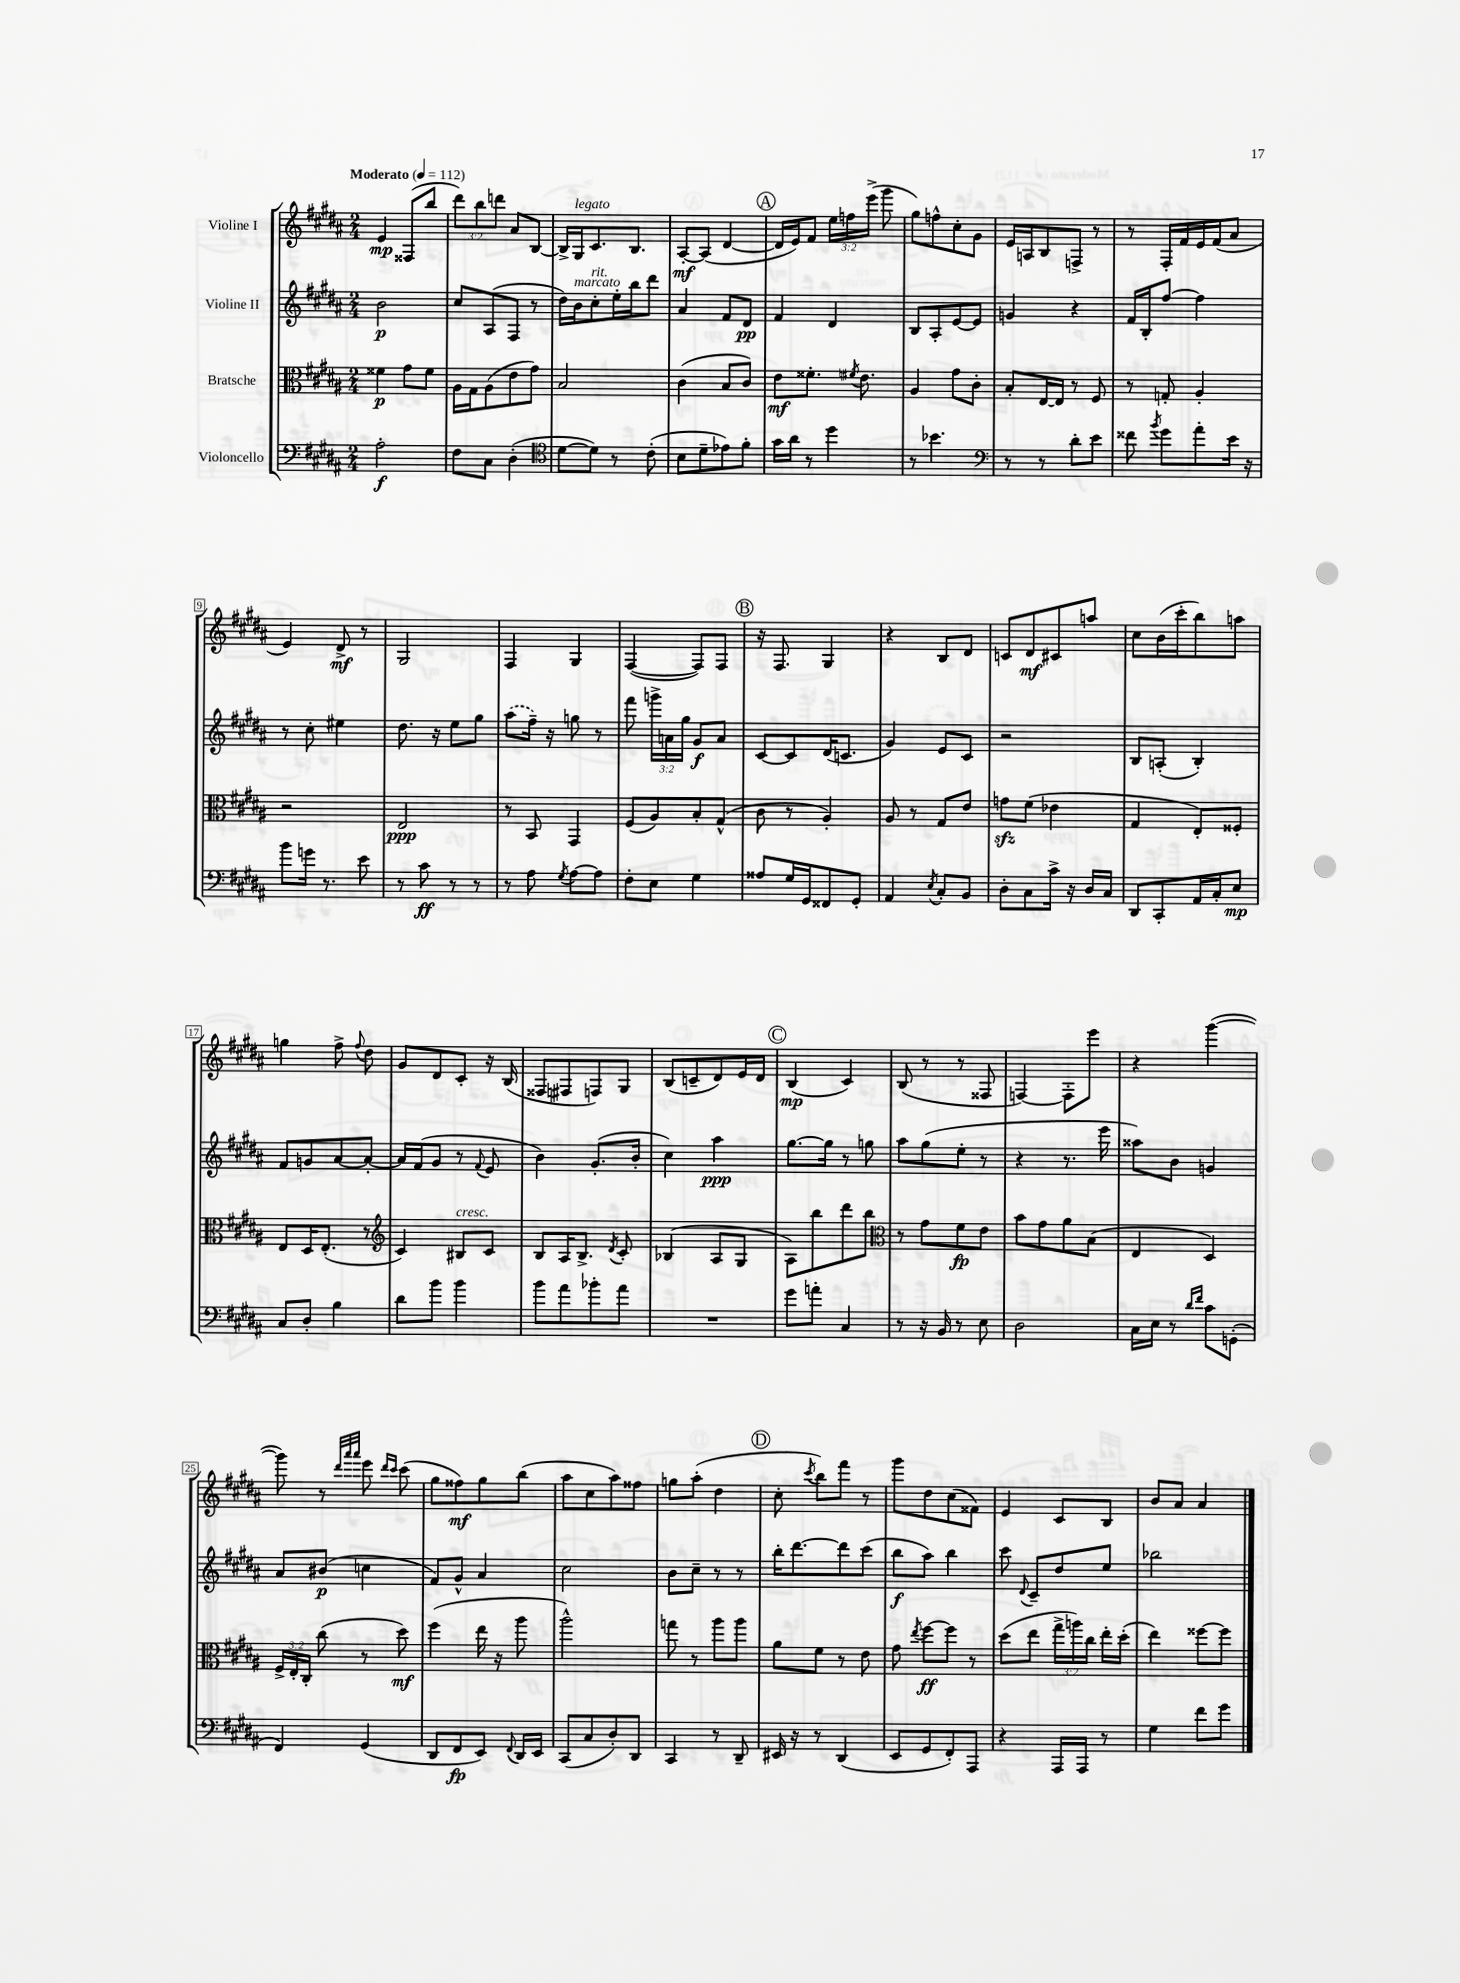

**kern	**kern	**kern	**kern
*staff4	*staff3	*staff2	*staff1
*clefF4	*clefC3	*clefG2	*clefG2
*k[f#c#g#d#a#]	*k[f#c#g#d#a#]	*k[f#c#g#d#a#]	*k[f#c#g#d#a#]
*M2/4	*M2/4	*M2/4	*M2/4
*MM112	*MM112	*MM112	*MM112
2A#'	4f##	2b	4e
.	8g#	.	(8F##
.	8f##	.	8bb
=	=	=	=
8F#	16A#	8cc#	12ddd#)
.	16G#	.	.
.	.	.	12bb
8C#	(8A#	(8A#	.
.	.	.	12ddd
(4D#'	8e	8F#	8a#
.	8g#)	8r	[8B
=	=	=	=
*clefC4	*	*	*
[8d#	2B	16dd#)	16B^]
.	.	16b	16G#
8d#])	.	8cc#'	8.c#
8r	.	16ee'	.
.	.	16bb	8.B
(8c#'	.	8ddd#	.
=	=	=	=
8B	(4c#	4a#	[8A#'
8d#~	.	.	(8A#]
8e-)	8B	8f#	[4d#
8f#'	8c#)	8d#	.
=	=	=	=
16g#	8e	4f#	16d#]
16a#	.	.	16e)
8r	8.f##'	.	8f#
4dd#	.	4d#	24ee
.	.	.	24ff
.	8qf#	.	.
.	8.e	.	.
.	.	.	(24eee^
.	.	.	8ggg#
=	=	=	=
8r	4A#	8B	8gg#)
4.b-	.	8A#'	8ff^^
.	8g#	[8e	8cc#'
.	8c#'	8e]	8g#
=	=	=	=
*clefF4	*	*	*
8r	8B'	4g	16e
.	.	.	16A
8r	[16E	.	8B
.	16E]	.	.
8d#'	8r	4r	8F^
8e	8F#	.	8r
=	=	=	=
8f##	8r	16f#	8r
.	.	16B'	.
8qb	.	.	.
8g#	8G'	[8ff#	16F#'
.	.	.	16f#
8a#'	4A#'	4ff#]	16e
.	.	.	(16f#
16e	.	.	8a#
16r	.	.	.
=	=	=	=
8b	2r	8r	4e)
16g	.	8cc#'	.
8.r	.	.	.
.	.	4ee#	8d#^
8e	.	.	8r
=	=	=	=
8r	2E	8.dd#	2G#
8c#	.	.	.
.	.	16r	.
8r	.	8ee	.
8r	.	8gg#	.
=	=	=	=
8r	8r	(8aa#	4F#
8A#	8BB	16ff#~)	.
.	.	16r	.
8qG#	.	.	.
[8A#	4GG#	8gg	4G#
8A#]	.	8r	.
=	=	=	=
8F#'	(8F#	8fff#	([4F#
8E	8A#)	24ggg^	.
.	.	24a	.
.	.	24gg#	.
4G#	8B'	8g#	8F#])
.	(8G#^^	8a	8F#
=	=	=	=
8A##	8c#	[8c#	16r
.	.	.	8.F#
16G#	8r	8c#]	.
16GG#	.	.	.
8FF##	4A#')	(16d#	4G#
.	.	8.c	.
8GG#'	.	.	.
=	=	=	=
4AA#	8A#	4g#)	4r
.	8r	.	.
8qE	.	.	.
8C#'	8G#	8e	8B
8BB	8e	8c#	8d#
=	=	=	=
8D#'	8g	2r	8c
8C#	(8f#	.	8d#
16c#^	4e-	.	8c#
16r	.	.	.
16D#	.	.	8aa
16C#	.	.	.
=	=	=	=
8DD#	4G#	8B	8cc#
8CC#'	.	(8A'	(16b
.	.	.	16ccc#'
16AA#	8E')	4B')	8bb)
16C#'	.	.	.
8E	8F##'	.	8aa
=	=	=	=
8C#	8E	8f#	4gg
8D#'	16D#	8g	.
.	(8.E'	.	.
4B	.	[8a#	8ff#^
.	.	.	8qqff#
.	8r	8a#'_	8dd#
=	=	=	=
*	*clefG2	*	*
8d#	4c#)	16a#]	8g#
.	.	(16f#	.
8b	.	8g#	8d#
4b	8B#	8r	8c#'
.	.	8qqf#	.
.	8c#	8e	16r
.	.	.	(16B
=	=	=	=
8b	8B	4b)	8F##
8a#	16A#	.	8F#
.	8.B^	.	.
8b-'	.	(8.g#'	8F)
.	8qd#	.	.
8a#	8c#'	.	8G#
.	.	16b'	.
=	=	=	=
2r	(4B-	4cc#)	(8B
.	.	.	8c~
.	8A#	4aa#	8d#)
.	8G#	.	16e
.	.	.	16d#
=	=	=	=
8g#	8A#)	[8.gg#	(4B
8a'	8bb	.	.
.	.	16gg#]	.
4C#	8ddd#	8r	4c#)
.	8bb	8gg	.
=	=	=	=
*	*clefC3	*	*
8r	8r	8aa#	(8B
16r	8g#	(8gg#	8r
16BB	.	.	.
8r	8f#	8ee'	8r
8E	8e	8r	8F##
=	=	=	=
2D#	8b	4r	[4F)
.	8g#	.	.
.	8a#	8.r	8F']
.	(8B	.	8eee
.	.	16eee	.
=	=	=	=
16C#	4E	8aa##)	4r
16E	.	.	.
8r	.	8b	.
16qqd#	.	.	.
16qqf#	.	.	.
8c#	4D#)	4g	([4ggg#
(8GG'	.	.	.
=	=	=	=
4FF#)	24F#^	8a#	8ggg#])
.	24E'	.	.
.	24C#'	.	.
.	(8cc#	(8b#	8r
.	.	.	32qqddd#
.	.	.	32qqaaa#
.	.	.	32qqaaa#
(4GG#	8r	4cc	8eee
.	.	.	16qqddd#
.	.	.	16qqccc#
.	8dd#)	.	(8ccc#
=	=	=	=
8DD#	(4ff#	8f#)	8gg#
8FF#	.	8g#^^	8ff##)
8EE)	16ee	4a#	8gg#
.	16r	.	.
8qqFF#	.	.	.
16DD#	8aa#	.	(8bb
16EE	.	.	.
=	=	=	=
(8CC#	2aa#^^)	2cc#	8aa#
8C#	.	.	8cc#
8D#')	.	.	8aa#)
8DD#	.	.	8ff##
=	=	=	=
4CC#	8gg	8b	8gg
.	8r	8cc#~	(8aa#'
8r	8aa#	8r	4dd#
8DD#~	8aa#	8r	.
=	=	=	=
16EE#	8a#	16bb'	8cc#'
16r	.	[8.ddd#	.
.	.	.	8qccc#
8r	8f#	.	8bb)
(4DD#	8r	8ddd#]	8fff#
.	8e	(8ccc#	8r
=	=	=	=
8EE	8g#	8bb	8ggg#
.	8qee	.	.
8GG#	[8ff#	8aa#)	8dd#
8FF#')	8ff#]	4bb	(8cc#
8AAA#	8r	.	8f##)
=	=	=	=
4r	(8dd#	8ccc#	4e
.	.	8qqd#	.
.	8ee	8c#~	.
16AAA#	24gg#^	8dd#	8c#
.	24aa)	.	.
16AAA#	.	.	.
.	24cc#	.	.
8r	16ee'	8ee	8B
.	(16dd#'	.	.
=	=	=	=
4G#	4ee)	2bb-	8b
.	.	.	8a#
8f#	[8ff##	.	4a#
8g#	8ff##]	.	.
==	==	==	==
*-	*-	*-	*-
